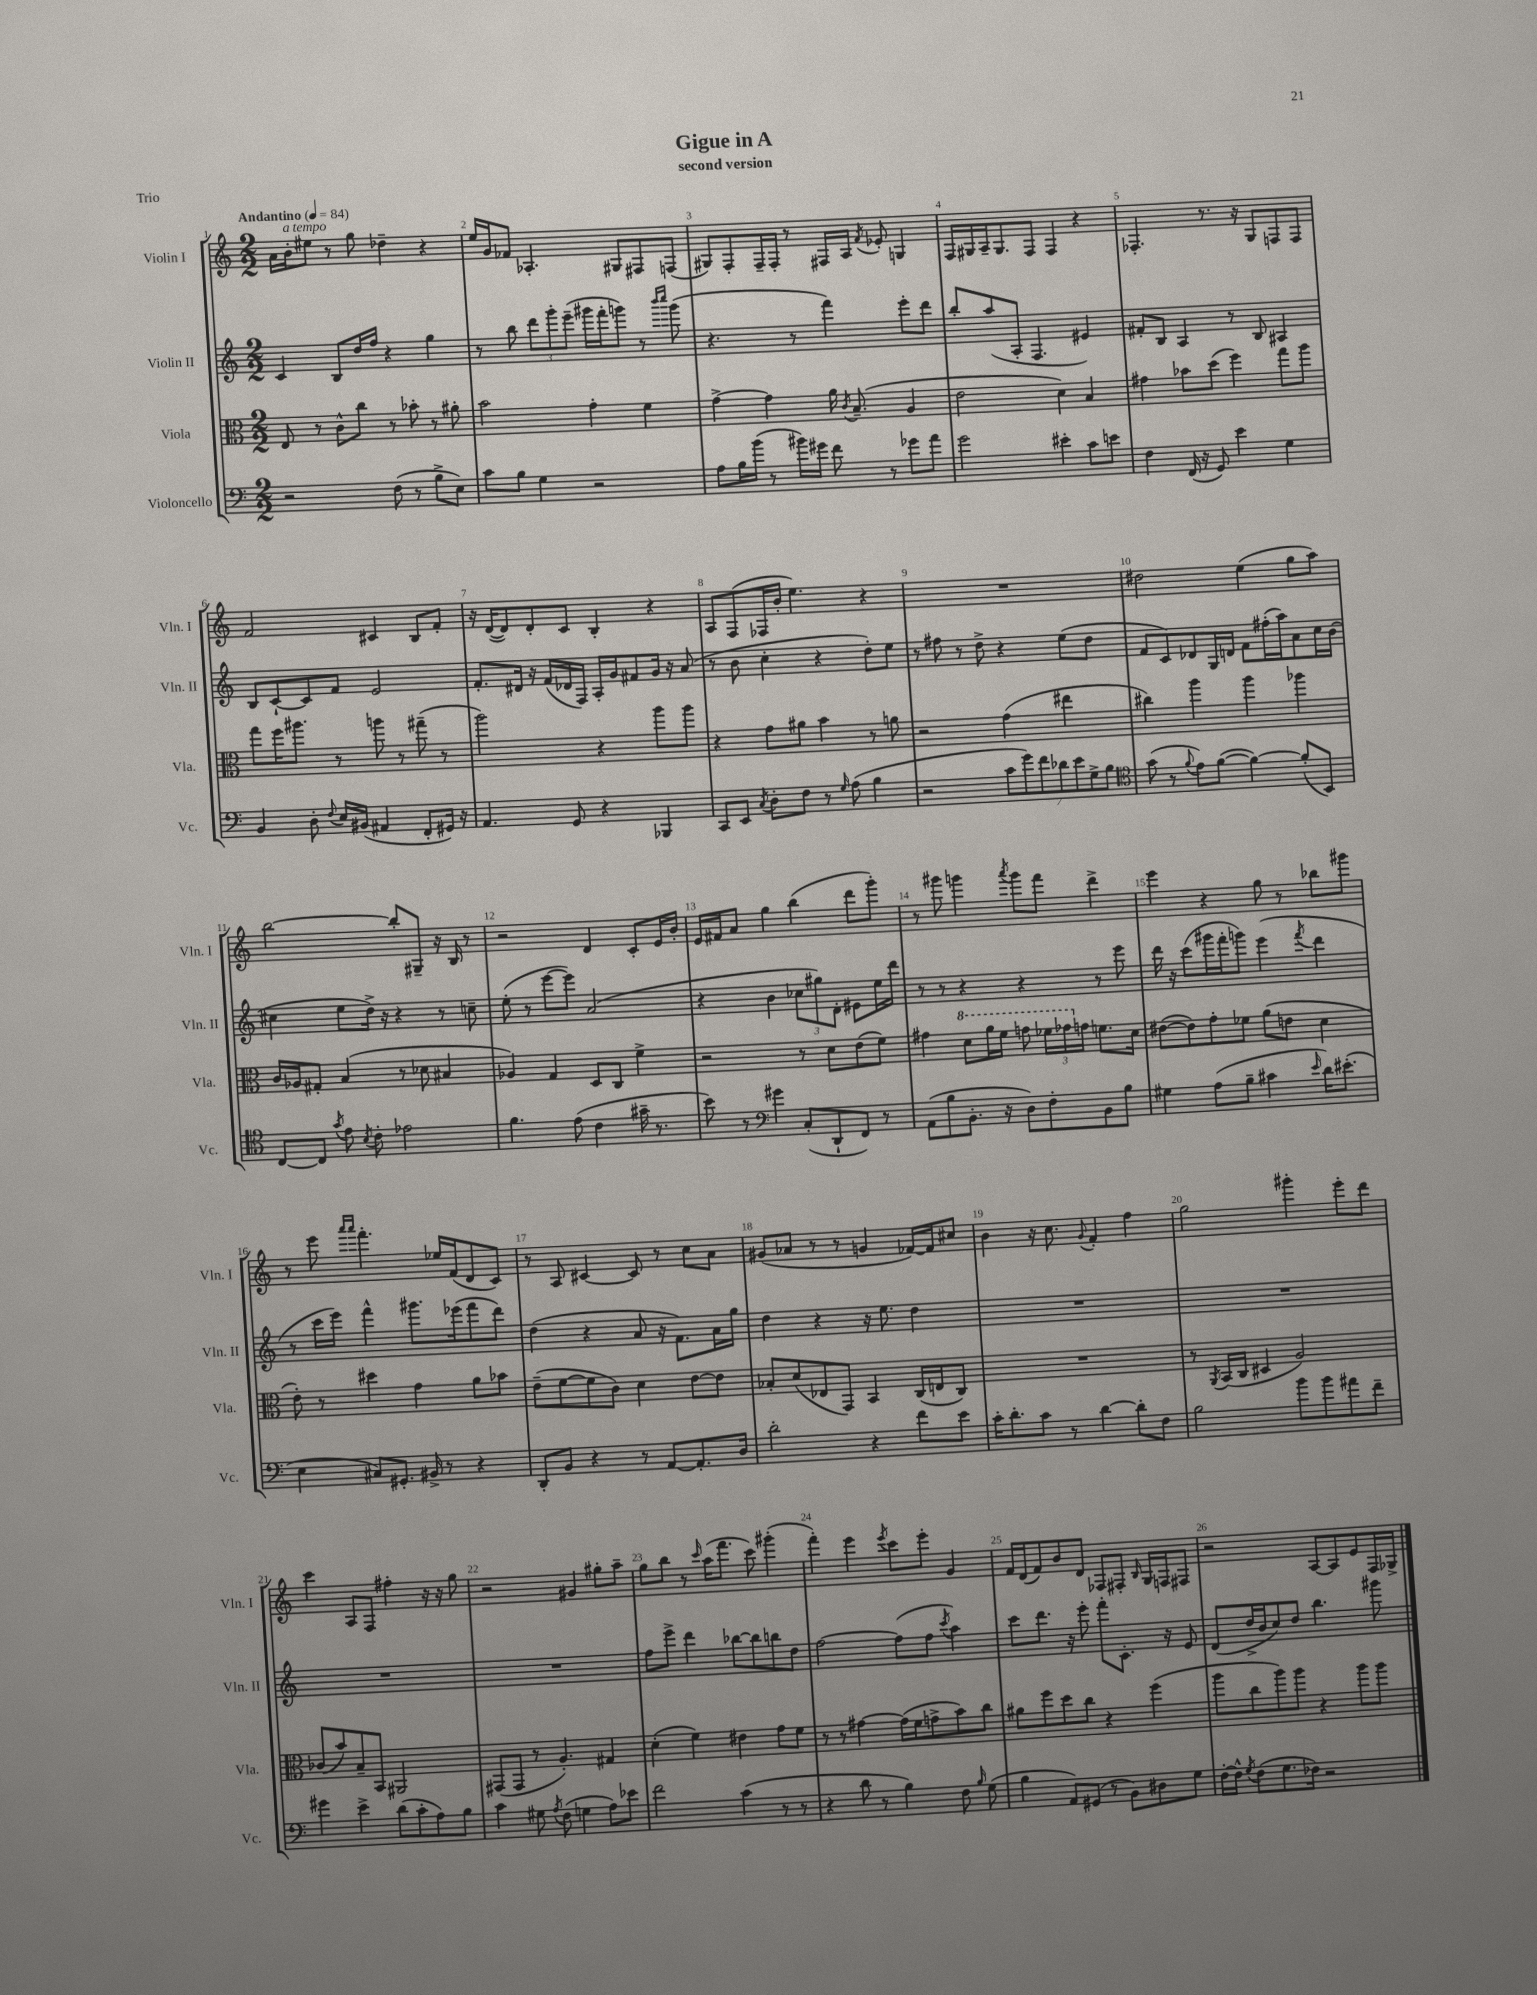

**kern	**kern	**kern	**kern
*staff4	*staff3	*staff2	*staff1
*clefF4	*clefC3	*clefG2	*clefG2
*k[]	*k[]	*k[]	*k[]
*M2/2	*M2/2	*M2/2	*M2/2
*MM84	*MM84	*MM84	*MM84
2r	8E	4c	16a
.	.	.	16b'
.	8r	.	8ee#
.	8c^^	8B	8r
.	8cc	16dd	8gg
.	.	16ff	.
(8F	8r	4r	4dd-~
8r	8b-'	.	.
8B^	8r	4gg	4r
8E)	8a#'	.	.
=	=	=	=
8c	2b	8r	16ee
.	.	.	16g
8B	.	8bb	8f-
4G	.	12ddd	4.A-'
.	.	12ggg'	.
.	.	(12eee~	.
2r	4g'	16ggg#	.
.	.	16fff'	.
.	.	8ggg)	8G#
.	4f	8r	8F#
.	.	16qqbbb	.
.	.	16qqcccc	.
.	.	(8ggg	(8F
=	=	=	=
8A	[4g^	4.r	8G#)
16B	.	.	8F'
(16b	.	.	.
8r	4g]	.	16F~
.	.	.	16F'
16b#)	.	8r	8r
16g#	.	.	.
8f	16a	4fff)	16F#
.	8qc	.	.
.	(8.B~	.	16A
.	.	.	8qf
8r	.	.	8e-'
8g-	4A	8eee'	4G
8a	.	8ddd	.
=	=	=	=
2g	2e	8bb'	16F
.	.	.	16G#
.	.	(8aa	16A~
.	.	.	8.G#
.	.	8A'	.
.	.	4.F	8F
4e#'	4d)	.	4F
8c	4B	4e#)	4r
8e	.	.	.
=	=	=	=
4F	4g#	8f#'	4.F-'
.	.	8B	.
(16FF	8b-	4A	.
16r	.	.	.
8GG)	(8dd	.	8.r
4e	4ff)	8r	.
.	.	.	16r
.	.	8B	8G
4G	8gg	4A#	8F
.	8aa	.	8F
=	=	=	=
4BB	8gg	8B	2f
.	16ff	[8c`	.
.	8.aa#	.	.
8D'	.	8c]	.
8qqF	.	.	.
16E	8r	8f	.
(16BB#	.	.	.
4AA#	8aa	2e	4c#
.	8r	.	.
8FF'	(8gg#~	.	8B
16GG#)	8r	.	8f'
16r	.	.	.
=	=	=	=
4.AA	2aa)	8.f'	16r
.	.	.	([16d
.	.	.	8d])
.	.	16d#	.
.	.	16r	8d'
.	.	(16f	.
8GG	.	16d-	8c
.	.	16F)	.
4r	4r	16A'	4B'
.	.	16g	.
.	.	8f#	.
4BBB-	8aa	16g	4r
.	.	16r	.
.	8aa	(8a	.
=	=	=	=
8CC	4r	8r	8A
8EE	.	8b	(8F
8qC	.	.	.
8D'	8g	4cc'	16F-
.	.	.	16b'
8F	8a#	.	4.ee)
8r	4b	4r	.
16qqG	.	.	.
(8A	.	.	.
4B	8r	8dd')	4r
.	8a	8ee	.
=	=	=	=
2r	2r	8r	1r
.	.	8ff#	.
.	.	8r	.
.	.	8dd^	.
14c	(4g	4r	.
14g)	.	.	.
14f	.	.	.
14d-	.	.	.
.	4ee#	(8ee	.
14e	.	.	.
14G^	.	.	.
.	.	8dd	.
14B	.	.	.
=	=	=	=
*clefC4	*	*	*
(8g	4cc#)	8f	2dd#
8r	.	8c)	.
8qqf	.	.	.
8e)	4aa	8d-	.
([8f	.	16G	.
.	.	16d	.
4f_)	4aa	8f	(4ee
.	.	(16ff#'	.
.	.	16aa)	.
(8f']	4aa-	8a	8gg
8BB)	.	16cc	8aa)
.	.	(16b	.
=	=	=	=
[8C	16c	4cc#	[2bb
.	16A-	.	.
8C]	8G#'	.	.
8qg	.	.	.
8e	(4B	8ee	.
8qB	.	.	.
8c'	.	16dd^)	.
.	.	16r	.
2e-	8r	4r	8bb']
.	8d-	.	8G#~
.	4B#	8r	16r
.	.	.	16B
.	.	8cc~	8r
=	=	=	=
4.f	4A-)	(8ee'	2r
.	.	8r	.
.	4G	[8eee	.
(8e	.	8eee])	.
4c	8D	(2a	4d
.	8C	.	.
16g#~	4f^	.	8c'
8.r	.	.	.
.	.	.	16e
.	.	.	16b'
=	=	=	=
8b)	2r	4r	16e
.	.	.	16f#
8r	.	.	8a
*clefF4	*	*	*
4g#	.	4b	4gg
(8C'	8r	12cc-	(4bb
.	.	12gg#)	.
8DD`	8d	.	.
.	.	12d'	.
8FF)	(8e	8e#	8ddd
8r	8f)	16ee	8ggg')
.	.	16ddd	.
=	=	=	=
(8AA	4g#	8r	8r
8B	.	8r	8ggg#
8.BB'	8dd	4r	4ggg
.	16aa	.	.
16r	16ff	.	.
.	.	.	8qaaa
8D)	8gg	4r	8ggg
8F'	24ff-	.	8fff
.	24gg-	.	.
.	24g	.	.
8BB	8.f	8r	4ddd^
8B	.	8eee	.
.	16d	.	.
=	=	=	=
4G#	([8e#	16ddd	4eee
.	.	16r	.
.	8e#])	(8ccc	.
(8A	8g'	16ggg#	4r
.	.	16fff'	.
8B~	8f-	8ggg)	.
4c#	(8a	(4eee	8gg
.	8e	.	8r
16qqe	.	8qfff	.
16d)	4d	4ddd	8bb-
(8.e#'	.	.	.
.	.	.	8ggg#
=	=	=	=
4E	8e')	8r	8r
.	8r	16ccc	8eee
.	.	16eee)	.
.	.	.	16qqaaa
.	.	.	16qqaaa
8C#)	4dd#	4fff^^	4.fff'
8.GG#'	.	.	.
.	4g	8.ggg#	.
16BB#^	.	.	.
8r	.	.	16ee-
.	.	(16eee-	(16f
4r	8a	8fff	8d
.	8b-	8ddd)	8c)
=	=	=	=
8DD'	(8e~	(4dd	8r
8BB	[8f	.	8A
4r	8f]	4r	[4c#
.	8c)	.	.
8r	4d	8a	8c#]
[8AA	.	16r	8r
.	.	8.f)	.
8.AA']	[8e	.	8cc
.	8e]	16a	8a
16D	.	16gg	.
=	=	=	=
2d'	8B-'	4dd	(8g#
.	(8d	.	8a-
.	8E-	4r	8r
.	8GG)	.	8r
4r	4BB	16r	4g
.	.	8.ee	.
8f	(16C	4dd	[16f-)
.	16E	.	16f-]
8e	8C)	.	8cc#
=	=	=	=
16c'	1r	1r	4b
8.d'	.	.	.
8c	.	.	16r
.	.	.	8.cc
8r	.	.	.
.	.	.	8qqg
[4d	.	.	4f'
8d']	.	.	4ff
8F	.	.	.
=	=	=	=
2B	8r	1r	2gg
.	8qAA	.	.
.	(16BB	.	.
.	16C	.	.
.	4D#	.	.
8b	2A)	.	4ggg#'
8b	.	.	.
8a#	.	.	8eee'
8f~	.	.	8ddd
=	=	=	=
4g#	(8c-	1r	4ccc
.	8b)	.	.
4e^	8B~	.	8A
.	8BB	.	8F
(8d	2AA#	.	4ff#'
8c'	.	.	.
8A)	.	.	16r
.	.	.	16r
8B	.	.	8gg
=	=	=	=
4c	(8GG#	1r	2r
.	8GG#	.	.
8G#	8r	.	.
8qA	.	.	.
(8F	4.A')	.	.
4G	.	.	4g#
8A)	4G#	.	8gg#'
8e-	.	.	8aa~
=	=	=	=
2f	(4d'	8ff	8gg
.	.	8eee^	8bb
.	4f)	4ddd	8r
.	.	.	16qqccc
.	.	.	(16aa
.	.	.	8.fff
(4c	4e#	[8bb-	.
.	.	8bb-]	8ccc)
8r	8g	8bb	(4ggg#'
8r	8f	8dd	.
=	=	=	=
4r	8r	[2ff	4fff')
.	8r	.	.
8d	[4g#	.	4eee
8r	.	.	.
.	.	.	8qeee
4B)	(16g#]	(8ff]	8ccc
.	16f	.	.
.	8g^	8ff	8eee'
.	.	8qccc	.
8F	8b)	4aa)	4g
16qqB	.	.	.
(8G	8cc	.	.
=	=	=	=
4B	8a#	8ccc	16f
.	.	.	(16d
.	8ff	8.ddd	8f)
8AA)	8dd	.	8b
.	.	16r	.
(8GG#	8cc	8eee'	8d
8r	4r	8fff'	8F-
8BB)	.	8.c'	8F#'
.	.	.	16qqB
8D#	(4ff	.	16G
.	.	16r	16F
8G	.	8e	8F#
=	=	=	=
[16F'	8aa	(8d	2r
16F^^]	.	.	.
8qG	.	.	.
(8F	8cc	16dd^	.
.	.	16b	.
8.G	8aa)	8cc)	.
.	8aa	8dd	.
16F-)	.	.	.
2r	4r	4.bb	[8A
.	.	.	8A]
.	8aa	.	8e
.	8aa	8ggg#	16F
.	.	.	16G-^
==	==	==	==
*-	*-	*-	*-
